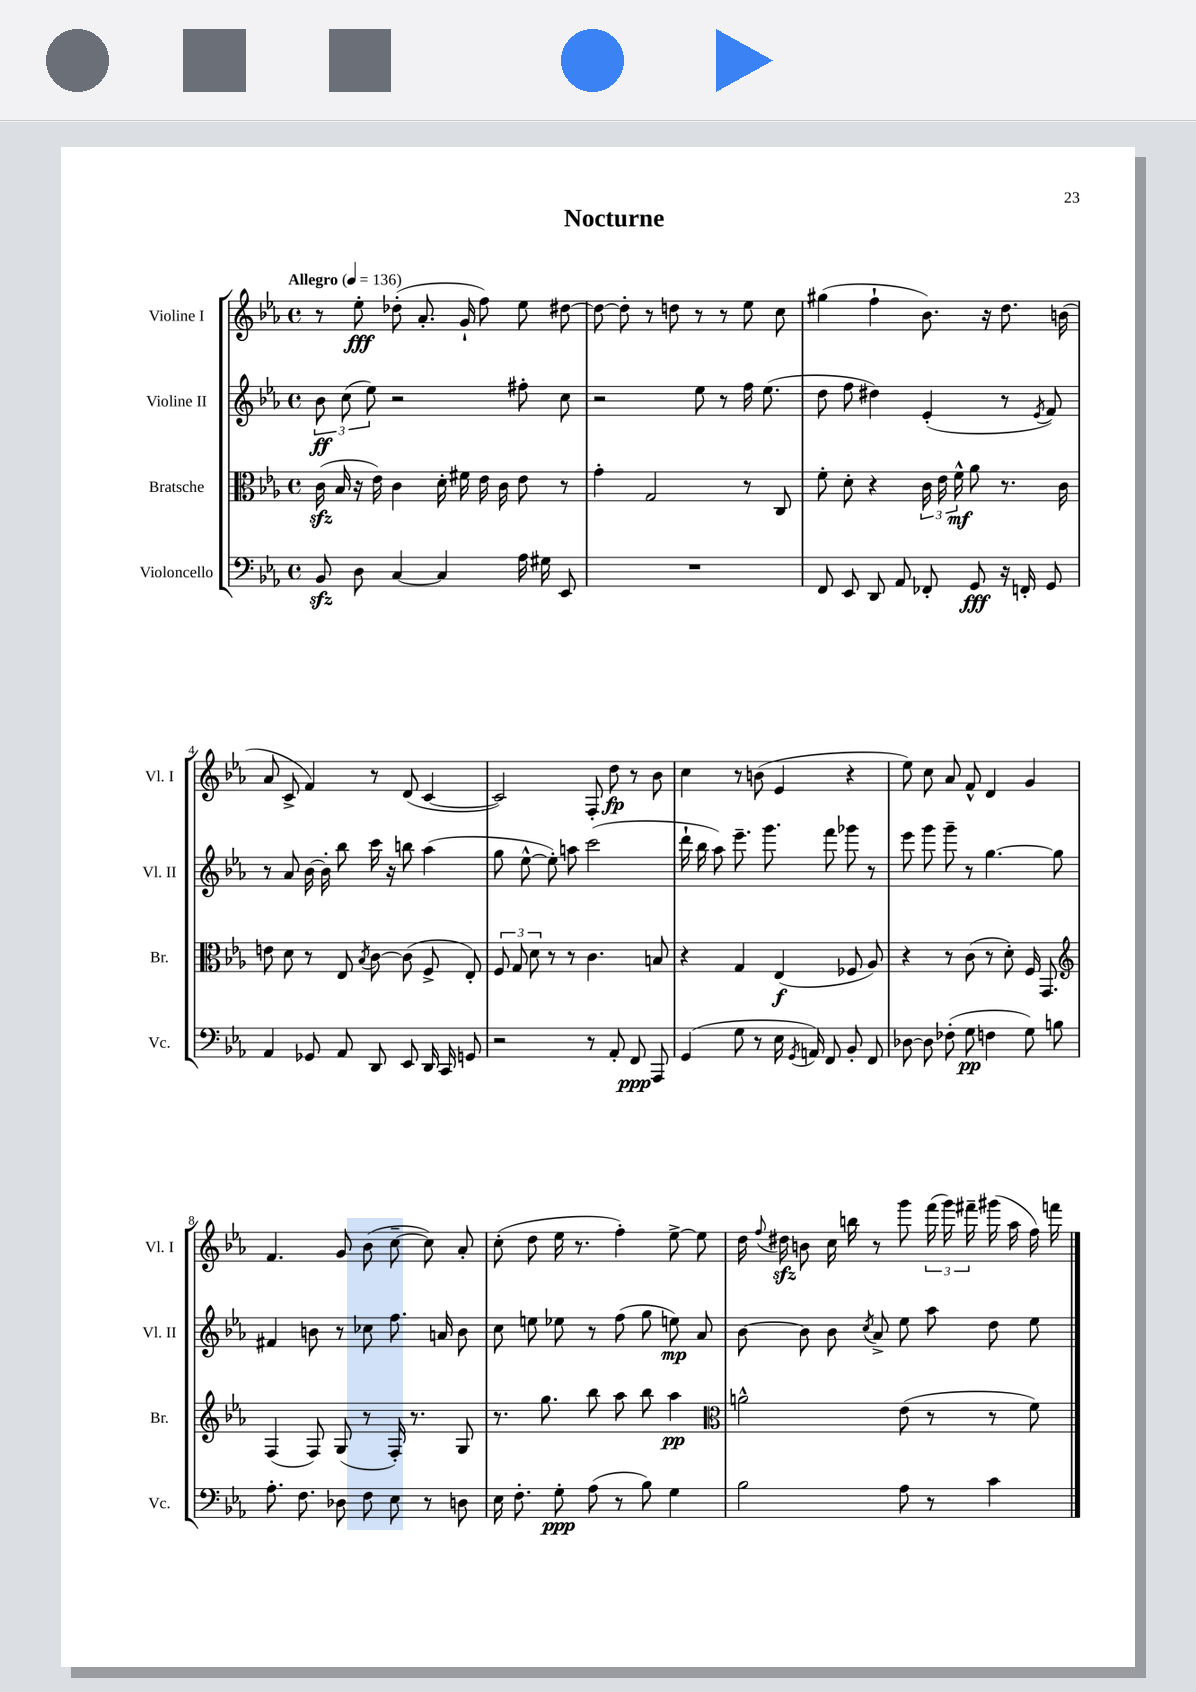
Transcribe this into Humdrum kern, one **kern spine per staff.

**kern	**kern	**kern	**kern
*staff4	*staff3	*staff2	*staff1
*clefF4	*clefC3	*clefG2	*clefG2
*k[b-e-a-]	*k[b-e-a-]	*k[b-e-a-]	*k[b-e-a-]
*M4/4	*M4/4	*M4/4	*M4/4
*met(c)	*met(c)	*met(c)	*met(c)
*MM136	*MM136	*MM136	*MM136
8BB-	(16c	12b-	8r
.	16B-	.	.
.	.	(12cc	.
8D	16r	.	8ee-'
.	.	12ee-)	.
.	16e-)	.	.
[4C	4c	2r	(8dd-'
.	.	.	8.a-'
4C]	16d'	.	.
.	16f#	.	16g`
.	16e-	.	8ff)
.	16c	.	.
16A-	8e-	8ff#'	8ee-
16G#	.	.	.
8EE-	8r	8cc	[8dd#
=	=	=	=
1r	4g'	2r	8dd#_
.	.	.	8dd#']
.	2G	.	8r
.	.	.	8dd
.	.	8ee-	8r
.	.	8r	8r
.	8r	16ff	8ee-
.	.	(8.ee-	.
.	8C	.	8cc
=	=	=	=
8FF	8f'	8dd	(4gg#
8EE-	8d'	8ff	.
8DD	4r	4dd#)	4ff`
8AA-	.	.	.
8FF-'	24c	(4e-'	8.b-)
.	24e-	.	.
.	24f^^	.	.
8GG	8a-	.	.
.	.	.	16r
16r	8.r	8r	8.dd
16FF'	.	.	.
.	.	8qe-	.
8GG	.	8f)	.
.	16c	.	(16b
=	=	=	=
4AA-	8e	8r	8a-
.	8d	8a-	8c^
8GG-	8r	[16b-	4f)
.	.	16b-']	.
8AA-	8E-	8bb-	.
.	8qB-	.	.
8DD	[8c	16ccc	8r
.	.	16r	.
8EE-	(8c]	8bb	(8d
16DD	8F^	(4aa-	[4c
16CC	.	.	.
8GG	8E-')	.	.
=	=	=	=
2r	12F	8gg	2c])
.	12G	.	.
.	.	[8ee-^^	.
.	12d	.	.
.	8r	8ee-'])	.
.	8r	8aa	.
8r	4.c	(2ccc	8F'
8AA-'	.	.	8dd
8FF	.	.	8r
8AAA-	8B	.	8b-
=	=	=	=
(4GG	4r	16ddd`	4cc
.	.	16bb-	.
.	.	8aa-)	.
8G	4G	8.eee-~	8r
8r	.	.	(8b
.	.	8.ggg	.
16E-	(4E-	.	4e-
8qGG	.	.	.
16AA)	.	.	.
8FF	.	8fff	.
8BB-'	8F-	8ggg-	4r
8FF	8A-)	8r	.
=	=	=	=
[8D-	4r	8eee-	8ee-)
8D-]	.	8ggg	8cc
(8F-'	8r	8ggg~	8a-
8G	(8c	8r	8f^^
4F	8r	[4.gg	4d
.	8d')	.	.
8G)	16F	.	4g
.	8.GG	.	.
8B	.	8gg]	.
=	=	=	=
*	*clefG2	*	*
8.A-'	(4F	4f#	4.f
8.F	.	.	.
.	8F)	8b	.
8D-	(8G	8r	8g
8F	8r	8cc-	(8b-
8E-	16F')	8.ff	[8cc~
.	8.r	.	.
8r	.	.	8cc])
.	.	16a	.
8D	8G	8b	8a-'
=	=	=	=
16E-	8.r	8cc	(8cc'
8.F'	.	.	.
.	.	8ee	8dd
.	8.gg	.	.
8G'	.	8ee-	16ee-
.	.	.	8.r
(8A-	8bb-	8r	.
8r	8aa-	(8ff	4ff')
8B-)	8bb-	8gg	.
4G	4aa-	8ee)	[8ee-^
.	.	8a-	8ee-]
=	=	=	=
*	*clefC3	*	*
2B-	2a^^	[8b-	16dd
.	.	.	8qqff
.	.	.	16dd#
.	.	8b-]	8b
.	.	8b-	16cc
.	.	.	16bb
.	.	8qcc	.
.	.	8a-^	8r
8A-	(8e-	8ee-	8ggg
8r	8r	8aa-	(24fff
.	.	.	24ggg)
.	.	.	24fff#~
4c	8r	8dd	(16ggg#
.	.	.	16aa-
.	8f)	8ee-	16ff)
.	.	.	16fff
==	==	==	==
*-	*-	*-	*-
